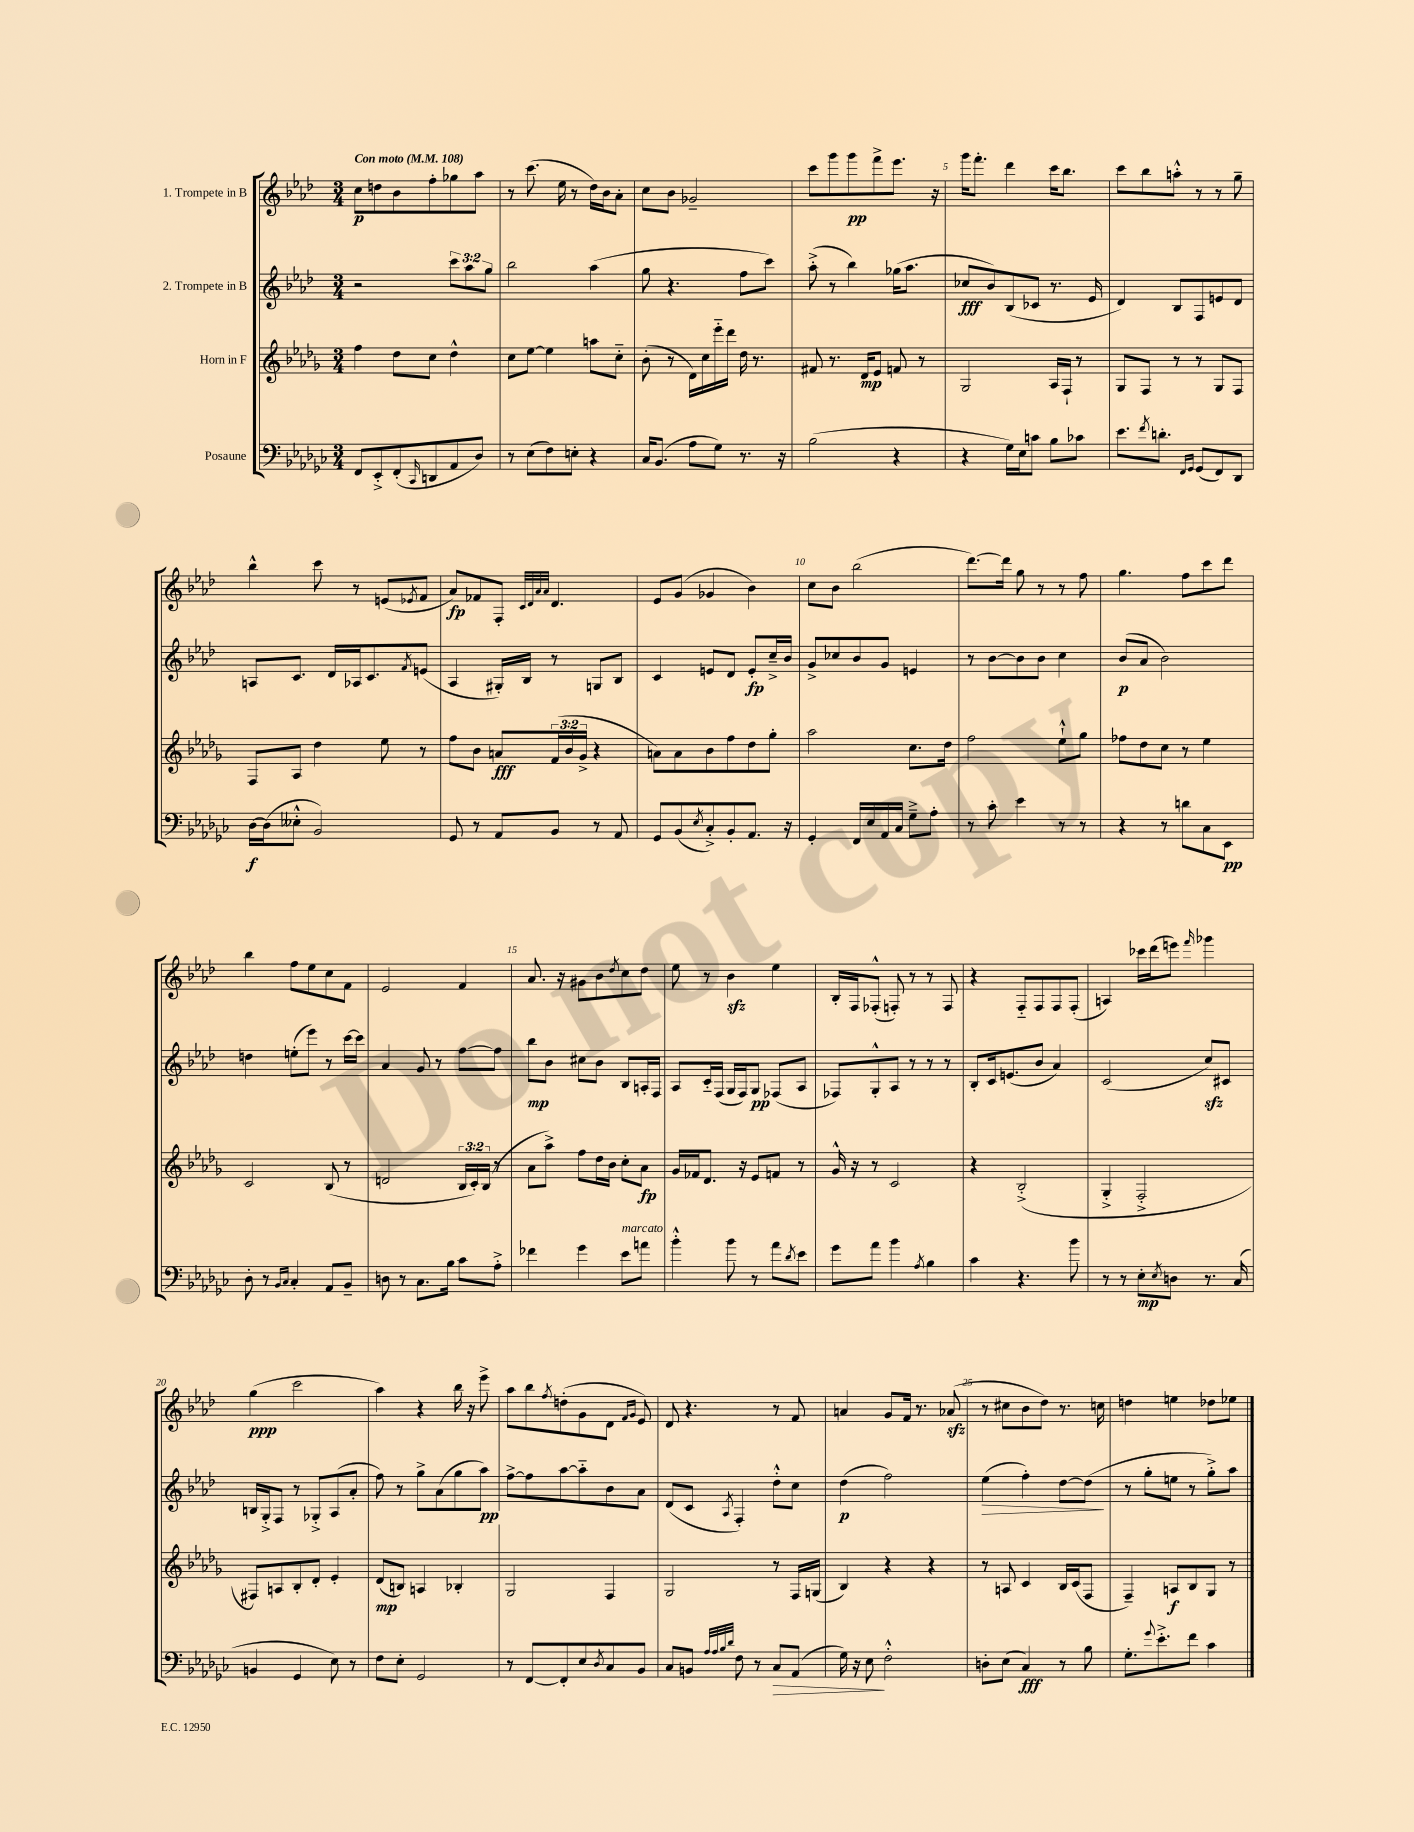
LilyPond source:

<<
\new StaffGroup <<
\new Staff = "s0" \with { instrumentName = "1. Trompete in B" } {
    \clef treble \key aes \major \numericTimeSignature \time 3/4 \tempo "Con moto" 4 = 108
    c''8\p d''8 bes'8 f''8-. ges''8 aes''8 |
    r8 c'''8.( ees''16 r8 des''16) bes'16 aes'8-. |
    c''8 bes'8 ges'2-- |
    c'''8 g'''8 g'''8\pp f'''8-> ees'''8. r16 |
    g'''16 f'''8.-. des'''4 c'''16 bes''8. |
    c'''8 bes''8 a''8-.-^ r8 r8 g''8-- |
    bes''4-^ c'''8 r8 e'8( \acciaccatura { ees'8 } f'8 |
    aes'8\fp) fes'8 f8-. \grace { c'32 des'32 aes'32 aes'32 } des'4. |
    ees'8 g'8( ges'4 bes'4) |
    c''8 bes'8 bes''2( |
    des'''8.~) des'''16 g''8 r8 r8 f''8 |
    g''4. f''8 c'''8 des'''8 |
    bes''4 f''8 ees''8 c''8 f'8 |
    ees'2 f'4 |
    aes'8. r16 gis'8 bes'8 \acciaccatura { des''8 } c''8 des''8 |
    ees''8 r8 bes'4\sfz ees''4 |
    bes16-. f16 fes8-.-^( f8-.) r8 r8 f8 |
    r4 f8-_ f8 f8 f8-.( |
    a4) ces'''16 des'''16( e'''8) \grace { f'''16 } ges'''4 |
    g''4\ppp( c'''2 |
    aes''4) r4 bes''16 r16 ees'''8-> |
    aes''8 bes''8 \acciaccatura { f''8 } d''8-.( g'8 des'8 \grace { f'16 g'16 } ees'8) |
    des'8 r4. r8 f'8 |
    a'4 g'8 f'16 r8. aes'8\sfz( |
    r8 cis''8 bes'8 des''8) r8. c''16 |
    d''4 e''4 des''8 ees''8 \bar "|." |
}
\new Staff = "s1" \with { instrumentName = "2. Trompete in B" } {
    \clef treble \key aes \major \numericTimeSignature \time 3/4 \override Staff.TupletNumber.text = #tuplet-number::calc-fraction-text
    r2 \tuplet 3/2 { c'''8 aes''8 g''8 } |
    bes''2 aes''4( |
    g''8 r4. f''8 c'''8) |
    aes''8-.->( r8 bes''4) ges''16( aes''8. |
    ces''8\fff bes'8) bes8( ces'8 r8. ees'16 |
    des'4) bes8 f8 e'8 des'8 |
    a8 c'8. des'16 aes16 c'8. \acciaccatura { f'8 } e'8( |
    aes4 gis16-.) bes16 r8 g8 bes8 |
    c'4 e'8 des'8 e'8-.\fp c''16---> bes'16 |
    g'8-> ces''8 bes'8 g'8 e'4 |
    r8 bes'8~ bes'8 bes'8 c''4 |
    bes'8\p( aes'8 bes'2) |
    d''4 e''8-.( ees'''8) r8 c'''16~ c'''16 |
    aes'4 g'8 r8 f''8~ f''8 |
    bes''8\mp bes'8 cis''8 bes'8 bes8 a16-. f16 |
    aes8 c'16-_ f16( g16 f16) g8\pp fes8( aes8 |
    fes8) g8-.-^ aes8 r8 r8 r8 |
    bes8-. c'16 e'8.( bes'8 aes'4) |
    c'2( c''8\sfz) cis'8 |
    b16 g16-.-> f8 r8 ges8-.-> aes8( aes'8-. |
    f''8) r8 g''8-> aes'8( g''8 aes''8\pp) |
    f''8~-> f''8 aes''8~ aes''8-_ bes'8 aes'8 |
    des'8( c'8 \acciaccatura { aes8 } f4-.) des''8-.-^ c''8 |
    des''4\p( f''2) |
    ees''4\>( f''4-.) des''8~ des''8\!( |
    r8 g''8-. e''8 r8 g''8-.->) aes''8 \bar "|." |
}
\new Staff = "s2" \with { instrumentName = "Horn in F" } {
    \clef treble \key des \major \numericTimeSignature \time 3/4 \override Staff.TupletNumber.text = #tuplet-number::calc-fraction-text
    f''4 des''8 c''8 des''4-^ |
    c''8 ees''8~ ees''4 a''8 c''8-_ |
    bes'8-.( r8 des'16) c''16 ees'''16-_ des'''16 des''16 r8. |
    fis'8 r8. des'16\mp ees'8 f'8 r8 |
    ges2 aes16 f16-! r8 |
    ges8 f8 r8 r8 ges8 f8 |
    f8 aes8 des''4 ees''8 r8 |
    f''8 bes'8 a'8\fff \tuplet 3/2 { f'16( bes'16 ges'16-> } r4 |
    a'8) a'8 bes'8 f''8 des''8 ges''8-. |
    aes''2 c''8. des''16 |
    f''2 ees''8-!-^ ges''8 |
    fes''8 des''8 c''8 r8 ees''4 |
    c'2 bes8( r8 |
    d'2 \tuplet 3/2 { bes16 c'16-.) bes16( } r8 |
    aes'8 aes''8->) f''8 des''16 bes'16 c''8-. aes'8\fp |
    ges'16 fes'16 des'8. r16 ees'8 f'8 r8 |
    ges'16-^ r16 r8 c'2 |
    r4 bes2-.->( |
    ges4-.-> f2-.-> |
    fis8) a8 bes8-. des'8-. ees'4-. |
    des'8\mp( b8) a4 bes4-. |
    ges2 f4 |
    ges2 r8 f16 g16( |
    bes4) r4 r4 |
    r8 a8 c'4 bes16 c'16( f8 |
    f4--) a8\f bes8 ges8 r8 \bar "|." |
}
\new Staff = "s3" \with { instrumentName = "Posaune" } {
    \clef bass \key ges \major \numericTimeSignature \time 3/4
    f,8 ees,8-.-> f,8-.( \grace { ces,16 } d,8 aes,8 des8) |
    r8 ees8( f8) e8-. r4 |
    ces16 bes,8.( aes8 ges8) r8. r16 |
    bes2( r4 |
    r4 ges16) ees16 c'8 bes8 ces'8 |
    ees'8. \acciaccatura { f'8 } d'8.-. \grace { f,16 ges,16 } ges,8( f,8) des,8 |
    des16~\f des16( eeses8-.-^ bes,2) |
    ges,8 r8 aes,8 bes,8 r8 aes,8 |
    ges,8 bes,8( \acciaccatura { ees8 } ces8-.->) bes,8-. aes,8. r16 |
    ges,4-. f,16 ees16 aes,16 ces16 ges8---> aes8-. |
    r8 ces'8-. ees'4 r8 r8 |
    r4 r8 d'8 ces8 ees,8\pp |
    des8-. r8 \grace { bes,16 ces16 } ces4-. aes,8 bes,8-- |
    d8 r8 ces8. bes16 ces'8 aes8-.-> |
    fes'4 ges'4 ees'8^\markup { \italic "marcato" } a'8 |
    bes'4-.-^ bes'8 r8 aes'8 \acciaccatura { des'8 } ees'8 |
    ges'8 aes'8 bes'4 \acciaccatura { aes8 } bes4 |
    ces'4 r4. bes'8 |
    r8 r8 ees8-.\mp \acciaccatura { ees8 } d8 r8. ces16( |
    b,4 ges,4 ees8) r8 |
    f8 ees8-. ges,2 |
    r8 f,8~ f,8-. ees8 \acciaccatura { des8 } ces8 bes,8 |
    ces8 b,8 \grace { aes32 aes32 bes32 des'32 } f8 r8 ces8\> aes,8( |
    ges16) r16 ees8\! f2-.-^ |
    d8-. ees8( ces4\fff) r8 bes8 |
    ges8.-. \appoggiatura { ges'8 } ees'8.-.-> f'8 ces'4 \bar "|." |
}
>>
>>
\layout { \context { \Score \override BarNumber.break-visibility = ##(#f #t #t) barNumberVisibility = #(every-nth-bar-number-visible 5) } }
